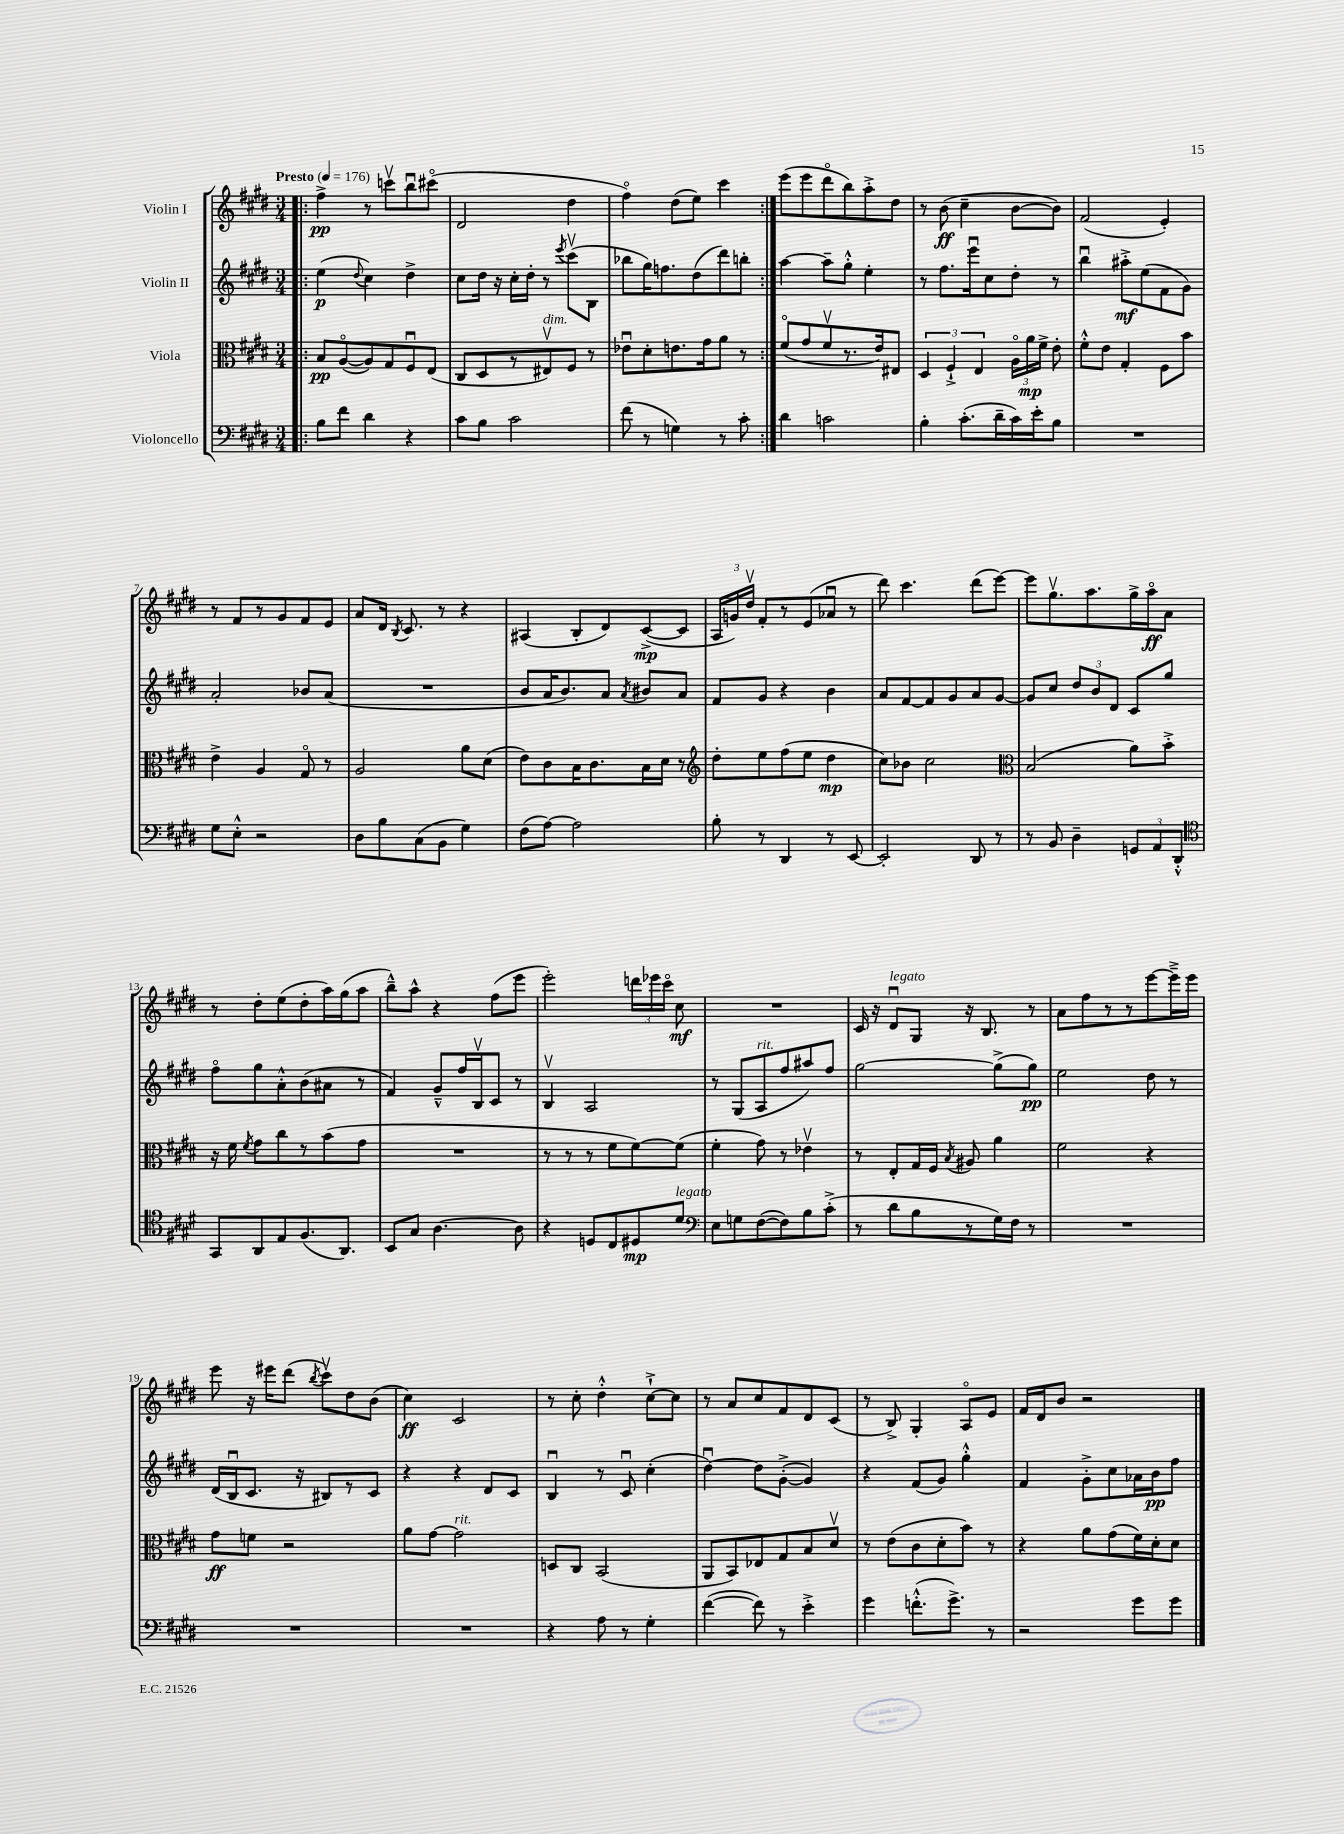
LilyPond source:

<<
\new StaffGroup <<
\new Staff = "s0" \with { instrumentName = "Violin I" } {
    \clef treble \key e \major \numericTimeSignature \time 3/4 \tempo "Presto" 4 = 176
    \autoBeamOff \repeat volta 2 { \bar ".|:" fis''4->\pp r8 c'''8[\upbow b''8\downbow cis'''8]\flageolet( |
    dis'2 dis''4 |
    fis''4\flageolet) dis''8[( e''8]) cis'''4 | }
    e'''8[( e'''8 dis'''8\flageolet b''8) a''8-.-> dis''8] |
    r8 b'8\ff( cis''4-- b'8[~ b'8]) |
    fis'2( e'4-.) |
    r8 fis'8[ r8 gis'8 fis'8 e'8] |
    a'8[ dis'16] \acciaccatura { b8 } cis'8. r8 r4 |
    ais4( b8[-. dis'8) cis'8~->\mp( cis'8] |
    \tuplet 3/2 { a16[ g'16) dis''16]\upbow } fis'8[-. r8 e'8( aes'8]\downbow r8 |
    dis'''8) cis'''4. dis'''8[( e'''8]~) |
    e'''8[ gis''8.\upbow a''8. gis''16-> a''16\flageolet\ff a'8] |
    r8 dis''8[-. e''8( dis''8-. a''16) gis''16( a''8] |
    b''8[---^) a''8]-^ r4 fis''8[( e'''8] |
    e'''2-.) \tuplet 3/2 { d'''16[ ees'''16 cis'''16]\flageolet } cis''8\mf |
    R2. |
    cis'16 r16 dis'8[\downbow^\markup { \italic "legato" } gis8] r16 b8. r8 |
    a'8[ fis''8 r8 r8 e'''8~ e'''16---> e'''16] |
    e'''8 r16 eis'''16[ dis'''8]( \acciaccatura { b''8 } cis'''8[\upbow) dis''8 b'8]( |
    cis''4\ff) cis'2 |
    r8 cis''8-. dis''4-.-^ cis''8[~-!-> cis''8] |
    r8 a'8[ cis''8 fis'8 dis'8 cis'8]( |
    r8 b8->) gis4-. a8[\flageolet e'8] |
    fis'16[ dis'16 b'8] r2 \bar "|." |
}
\new Staff = "s1" \with { instrumentName = "Violin II" } {
    \clef treble \key e \major \numericTimeSignature \time 3/4
    \autoBeamOff \repeat volta 2 { \bar ".|:" e''4\p( \appoggiatura { dis''8 } cis''4) dis''4-> |
    cis''8[ dis''16] r16 cis''16[-. dis''16]-. r8 \acciaccatura { e'''8 } cis'''8[\upbow( b8] |
    bes''8[ gis''16) f''8. dis''8( dis'''8) b''8]-. | }
    a''4~ a''8[-- gis''8]-.-^ e''4-. |
    r8 fis''8.[ e'''16\downbow cis''8 dis''8]-. r8 |
    b''4\downbow ais''8[-.->\mf e''8( fis'8 gis'8]) |
    a'2-. bes'8[ a'8]( |
    R2. |
    b'8[ a'16 b'8.) a'8] \acciaccatura { a'8 } bis'8[ a'8] |
    fis'8[ gis'8] r4 b'4 |
    a'8[ fis'8~ fis'8 gis'8 a'8 gis'8]~ |
    gis'8[ cis''8] \tuplet 3/2 { dis''8[ b'8 dis'8] } cis'8[ gis''8] |
    fis''8[\flageolet gis''8 a'8-.-^ b'8( ais'8] r8 |
    fis'4) gis'8[---^ fis''16 b16\upbow cis'8] r8 |
    b4\upbow a2 |
    r8 gis8[( a8^\markup { \italic "rit." } fis''8 ais''8) fis''8] |
    gis''2~ gis''8[->( gis''8]\pp) |
    e''2 dis''8 r8 |
    dis'16[( b16\downbow cis'8.] r16 bis8[) r8 cis'8] |
    r4 r4 dis'8[ cis'8] |
    b4\downbow r8 cis'8\downbow cis''4-.( |
    dis''4~\downbow) dis''8[ gis'8]~-.->( gis'4) |
    r4 fis'8[( gis'8]) gis''4-.-^ |
    fis'4 gis'8[-.-> cis''8 aes'16 b'16\pp fis''8] \bar "|." |
}
\new Staff = "s2" \with { instrumentName = "Viola" } {
    \clef alto \key e \major \numericTimeSignature \time 3/4
    \autoBeamOff \repeat volta 2 { \bar ".|:" b8[\pp a8~\flageolet( a8) gis8 fis8\downbow e8]( |
    cis8[ dis8 r8 eis8\upbow^\markup { \italic "dim." }) fis8] r8 |
    ees'8[\downbow dis'8-. e'8. gis'16 a'8] r8 | }
    fis'8[\flageolet( gis'8 fis'8\upbow r8. e'16) eis8] |
    \tuplet 3/2 { dis4 fis4-!-> e4 } \tuplet 3/2 { a16[\flageolet a'16\mp fis'16]-> } e'8-. |
    fis'8[-.-^ e'8] gis4-. fis8[ b'8] |
    e'4-> a4 gis8\flageolet r8 |
    a2 a'8[ dis'8]( |
    e'8[) cis'8 b16 cis'8. b16 dis'16] r8 |
    \clef treble dis''8[-. e''8 fis''8( e''8] dis''4\mp |
    cis''8[) bes'8] cis''2 |
    \clef alto b2( a'8[) b'8]-.-> |
    r16 fis'16 \acciaccatura { fis'8 } gis'8[ cis''8 r8 b'8( gis'8] |
    R2. |
    r8 r8 r8 fis'8[ fis'8~) fis'8]( |
    fis'4-. gis'8) r8 ees'4\upbow |
    r8 e8[-. gis16 fis16] \acciaccatura { b8 } ais8 a'4 |
    fis'2 r4 |
    gis'8[\ff f'8] r2 |
    a'8[ gis'8]~ gis'2^\markup { \italic "rit." } |
    d8[ cis8] b,2( |
    a,8[ b,8) ees8 gis8 b8 dis'8]\upbow |
    r8 e'8[( cis'8 dis'8-. b'8]) r8 |
    r4 a'8[ gis'8( fis'16) dis'16-. dis'8] \bar "|." |
}
\new Staff = "s3" \with { instrumentName = "Violoncello" } {
    \clef bass \key e \major \numericTimeSignature \time 3/4
    \autoBeamOff \repeat volta 2 { \bar ".|:" b8[ fis'8] dis'4 r4 |
    cis'8[ b8] cis'2 |
    fis'8( r8 g4) r8 cis'8-. | }
    dis'4 c'2 |
    b4-. cis'8.[-.( dis'16-- cis'16) e'16-. b8] |
    R2. |
    gis8[ e8]-.-^ r2 |
    dis8[ b8 cis8( b,8] gis4) |
    fis8[( a8]~) a2 |
    b8-. r8 dis,4 r8 e,8~ |
    e,2-. dis,8 r8 |
    r8 b,8 dis4-- \tuplet 3/2 { g,8[ a,8 dis,8]-.-^ } |
    \clef tenor gis,8[ a,8 e8 fis8.( a,8.]) |
    b,8[ gis8] a4.~ a8 |
    r4 d8[ cis8 dis8\mp dis'8]^\markup { \italic "legato" } |
    \clef bass e8[ g8 fis8~( fis8) b8 cis'8]-.->( |
    r8 dis'8[ b8 r8 gis16) fis16] r8 |
    R2. |
    R2. |
    R2. |
    r4 a8 r8 gis4-. |
    fis'4~( fis'8) r8 e'4-.-> |
    gis'4 f'8.[-.-^( gis'8.]->) r8 |
    r2 gis'8[ gis'8] \bar "|." |
}
>>
>>
